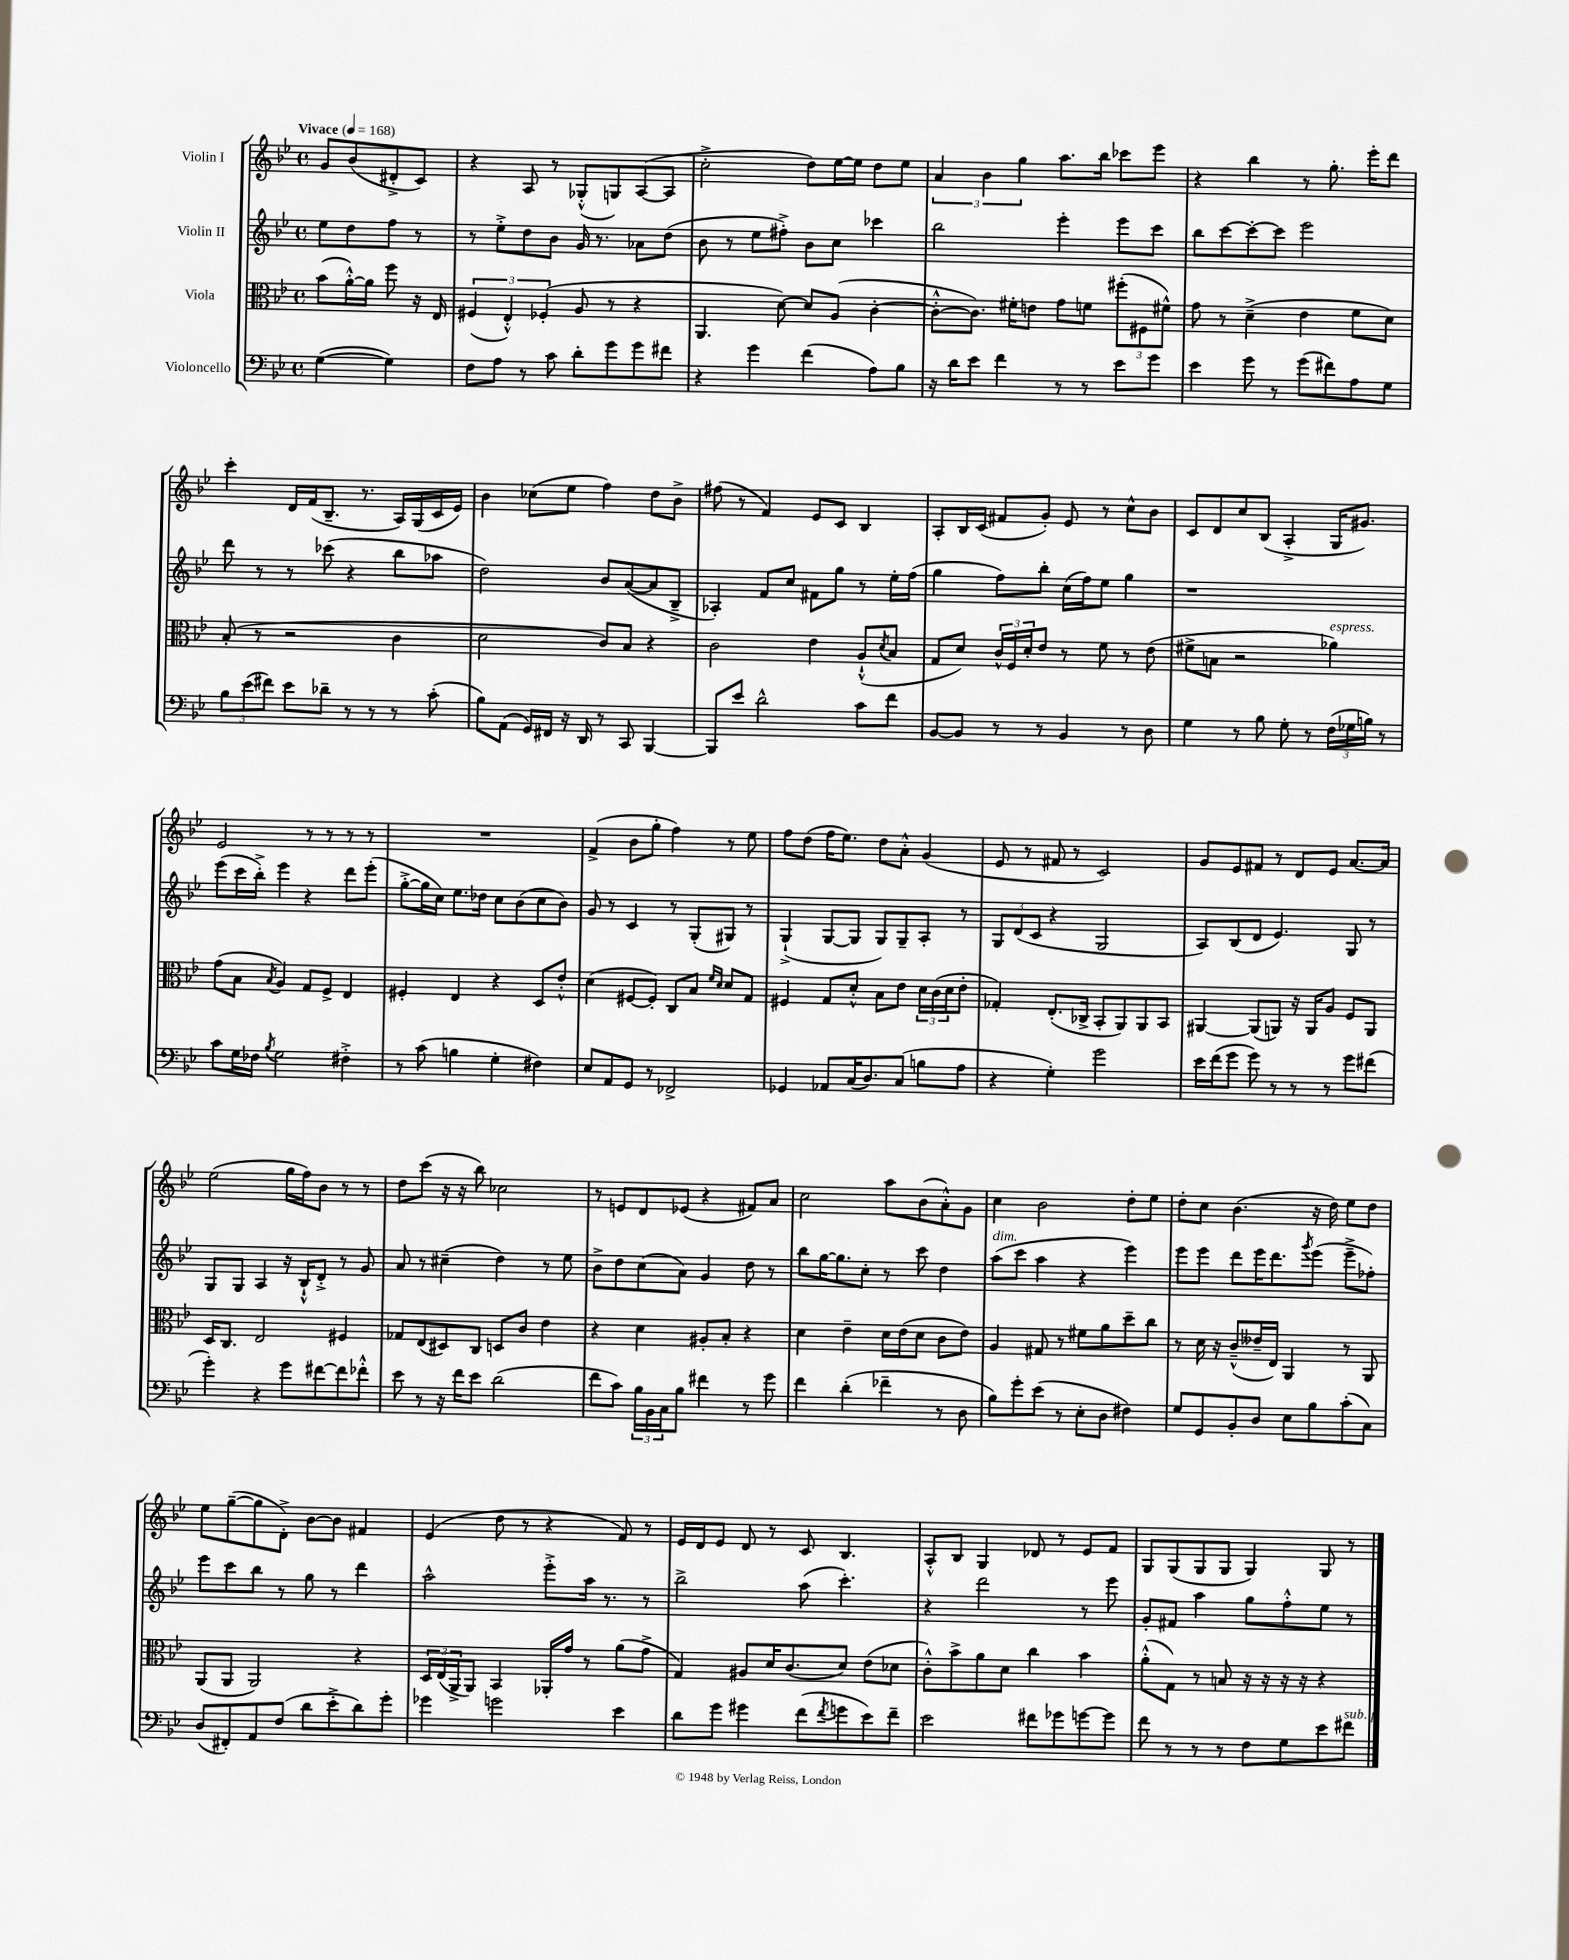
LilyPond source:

<<
\new StaffGroup <<
\new Staff = "s0" \with { instrumentName = "Violin I" } {
    \clef treble \key bes \major \defaultTimeSignature \time 4/4 \partial 2 \tempo "Vivace" 4 = 168
    g'8 bes'8( dis'8-.-> c'8) |
    r4 a8 r8 ges8-.-^( g8) a8~( a8 |
    c''2-.-> d''8) ees''16~ ees''16 d''8 ees''8 |
    \tuplet 3/2 { a'4 bes'4 g''4 } a''8. bes''16 ces'''8 ees'''8 |
    r4 bes''4 r8 g''8.-. ees'''16-. d'''8 |
    c'''4-. d'16 f'16( bes8.-- r8. a16) g16( c'16 ees'16) |
    bes'4 ces''8( ees''8 f''4) d''8 bes'8-> |
    fis''8( r8 f'4) ees'8 c'8 bes4 |
    a8-. bes16 c'16( fis'8 g'8-.) ees'8 r8 c''8-^ bes'8 |
    c'8 d'8 c''8 bes8( a4-.-> g16 gis'8.) |
    ees'2 r8 r8 r8 r8 |
    R1 |
    f'4->( bes'8 g''8-. f''4) r8 ees''8 |
    f''8 d''8( f''16 ees''8.) d''8 a'8-.-^ g'4( |
    ees'8 r8 fis'8 r8 c'2) |
    g'8 ees'8 fis'8 r8 d'8 ees'8 a'8.~ a'16 |
    ees''2( g''16 f''16) bes'8 r8 r8 |
    d''8 c'''8( r16 r16 bes''8) ces''2 |
    r8 e'8 d'8 ees'8( r4 fis'8) a'8 |
    c''2 a''8 bes'8( a'8-.-^) g'8 |
    c''4 bes'2 d''8-. ees''8 |
    d''8-. c''8 bes'4.( r16 d''16) ees''8 d''8 |
    ees''8 g''8~--( g''8 d'8-.->) bes'8~ bes'8 fis'4 |
    ees'4( d''8 r8 r4 f'8) r8 |
    ees'16 d'16 ees'8 d'8 r8 c'8 bes4. |
    a8-.-^ bes8 g4 des'8 r8 ees'8 f'8 |
    g8 g8( g8 g8 g4) g8 r8 \bar "|." |
}
\new Staff = "s1" \with { instrumentName = "Violin II" } {
    \clef treble \key bes \major \defaultTimeSignature \time 4/4 \partial 2
    ees''8 d''8 f''8 r8 |
    r8 ees''8-.-> d''8 bes'8 g'16 r8. aes'8 d''8( |
    bes'8 r8 ees''8 fis''8-.->) bes'8 c''8 ces'''4 |
    bes''2 ees'''4-. ees'''8 c'''8 |
    bes''8 c'''8~ c'''8~-. c'''8 ees'''2 |
    d'''8 r8 r8 ces'''8( r4 bes''8 aes''8 |
    d''2) bes'8 a'8~( a'8 bes8---> |
    aes4-.) f'8 c''8 fis'8 g''8 r8 ees''16-. f''16( |
    g''4 f''8) bes''8-. c''16( f''16) ees''8 g''4 |
    r1 |
    ees'''8( c'''16 bes''16-.->) ees'''4 r4 d'''8 ees'''8-.( |
    g''8~-.-> g''16 c''16) ees''8. des''16 c''8 bes'8( c''8 bes'8) |
    g'8 r8 c'4 r8 g8-.( gis8) r8 |
    g4-!->( g8~ g8 g8) g8-- a8-. r8 |
    \tuplet 3/2 { g8 d'8( c'8 } r4 g2 |
    a8) bes8( d'8 ees'4.) g8 r8 |
    g8 g8 a4 r16 bes16-!-^ d'8-.-> r8 g'8 |
    a'8 r8 cis''4--( d''4) r8 ees''8 |
    bes'8-> d''8 c''8( a'8) g'4 d''8 r8 |
    bes''8 g''16~ g''8. c''8-. r8 c'''8 d''4 |
    a''8^\markup { \italic "dim." }( c'''8 a''4 r4 ees'''4) |
    ees'''8 ees'''8 d'''8 ees'''16 d'''8. \acciaccatura { g'''8 } ees'''8( ees'''8---> fes''8-.) |
    ees'''8 c'''8 bes''8 r8 g''8 r8 d'''4 |
    a''2-^ ees'''8-.-> a''16 r8. r8 |
    bes''2-> a''8( c'''4.-.) |
    r4 d'''2 r8 ees'''8 |
    g'8-. fis'8 a''4 g''8 f''8-.-^ ees''8 r8 \bar "|." |
}
\new Staff = "s2" \with { instrumentName = "Viola" } {
    \clef alto \key bes \major \defaultTimeSignature \time 4/4 \partial 2
    bes'8( a'16~-.-^) a'16 f''8 r16 ees16 |
    \tuplet 3/2 { fis4( ees4-.-^) fes4-.( } a8 r8 r4 |
    a,4. d'8~) d'8 a8( c'4~-. |
    c'8~-.-^ c'8.) fis'16-. e'8 g'8 f'8 \tuplet 3/2 { fis''8-.( fis8 fis'8-^) } |
    g'8 r8 d'4--->( ees'4 f'8 d'8) |
    bes8-.( r8 r2 c'4 |
    d'2 c'8) bes8 r4 |
    c'2 ees'4 a8-!-^( \acciaccatura { d'8 } bes8 |
    g8 d'8) \tuplet 3/2 { c'16-^ f16 d'16-. } ees'8 r8 f'8 r8 ees'8( |
    fis'8-> b8 r2 aes'4^\markup { \italic "espress." }) |
    g'8( bes8 \acciaccatura { bes8 } a4) g8 f8-> ees4 |
    fis4-. ees4 r4 d8 ees'8-.-^ |
    d'4( fis8~ fis8-.) c8 bes8 \grace { f'16 d'16 } d'8 g8 |
    fis4 g8 d'8-.-^ bes8 ees'8 \tuplet 3/2 { d'16 c'16( d'16 } ees'8-. |
    ges4-.) ees8.-.( ces16-> bes,8-. a,8) a,8 bes,8 |
    ais,4~ ais,8( a,8) r16 a,16 a8 f8 a,8 |
    d16 c8. ees2 fis4 |
    ges8 ees8( dis8) c8 d8 c'8 ees'4 |
    r4 d'4 ais8-. bes8-. r4 |
    d'4 ees'4-- d'16 ees'16( d'8 c'8 ees'8) |
    a4 gis8 r8 fis'8 a'8 d''8-- c''8 |
    r8 d'16 r16 c'8---^( eeses'16-- ees16) a,4 r8 a,8 |
    a,8( a,8 a,2) r4 |
    \tuplet 3/2 { d16 ees16( a,16-> } a,8) bes,4 aes,16-. g'16 r8 a'8( g'8-> |
    g4) ais8 d'16 c'8.( d'8) ees'8( des'8 |
    c'8-.-^) bes'8-> a'8 d'8 c''4 bes'4 |
    a'8-.-^( g8) r8 b8 r16 r16 r16 r16 r4 \bar "|." |
}
\new Staff = "s3" \with { instrumentName = "Violoncello" } {
    \clef bass \key bes \major \defaultTimeSignature \time 4/4 \partial 2
    g4~( g4) |
    f8 a8 r8 c'8 d'8-. g'8 g'8 fis'8 |
    r4 g'4 f'4( a8) bes8 |
    r16 d'16 ees'8 f'4 r8 r8 ees'8 g'8 |
    ees'4 g'8 r8 g'8( fis'8) a8 g8 |
    \tuplet 3/2 { bes8 ees'8( fis'8) } ees'8 des'8-- r8 r8 r8 c'8-.( |
    bes8) a,8( g,16) fis,16 r16 d,16 r8 c,8 bes,,4~ |
    bes,,8 ees'8 d'2-^ c'8 f'8 |
    bes,8~ bes,8 r8 r8 bes,4 r8 d8 |
    g4 r8 bes8 g8-. r8 \tuplet 3/2 { f16( ges16 b16) } r8 |
    c'8 g16 fes16 \acciaccatura { bes8 } g2 fis4-.-> |
    r8 c'8( b4 g4-. fis4) |
    ees8 a,8 g,8 r8 fes,2-> |
    ges,4 aes,8 c16( d8.) c8( b8 a8 |
    r4 g4-.) g'2 |
    ees'16 f'16( g'8 g'8) r8 r8 r8 g'8 fis'8( |
    g'4-.) r4 g'8 fis'8~ fis'8 fes'8-.-^ |
    ees'8 r8 r16 f'16 ees'8 d'2( |
    f'8 c'8) \tuplet 3/2 { bes16 bes,16 c16 } bes8 fis'4 r8 g'8 |
    f'4 d'4-.( fes'4-- r8 d8 |
    bes8) g'8-. ees'8( r8 ees8-. d8 fis4) |
    g8 g,8 bes,8-. d8 ees8 bes8 c'8-.( c8) |
    d8( fis,8-.) a,8 f8( d'8 ees'8-.-> d'8) g'8-. |
    ges'4 g'2 ees'4 |
    d'8 g'8 gis'4 f'8( \acciaccatura { f'8 } g'8 ees'8) f'8-- |
    ees'2 fis'8 ges'8 g'8~ g'8 |
    f'8 r8 r8 r8 f8 g8 ees'8 fis'8^\markup { \italic "sub. p" } \bar "|." |
}
>>
>>
\layout { \context { \Score \remove "Bar_number_engraver" } }
